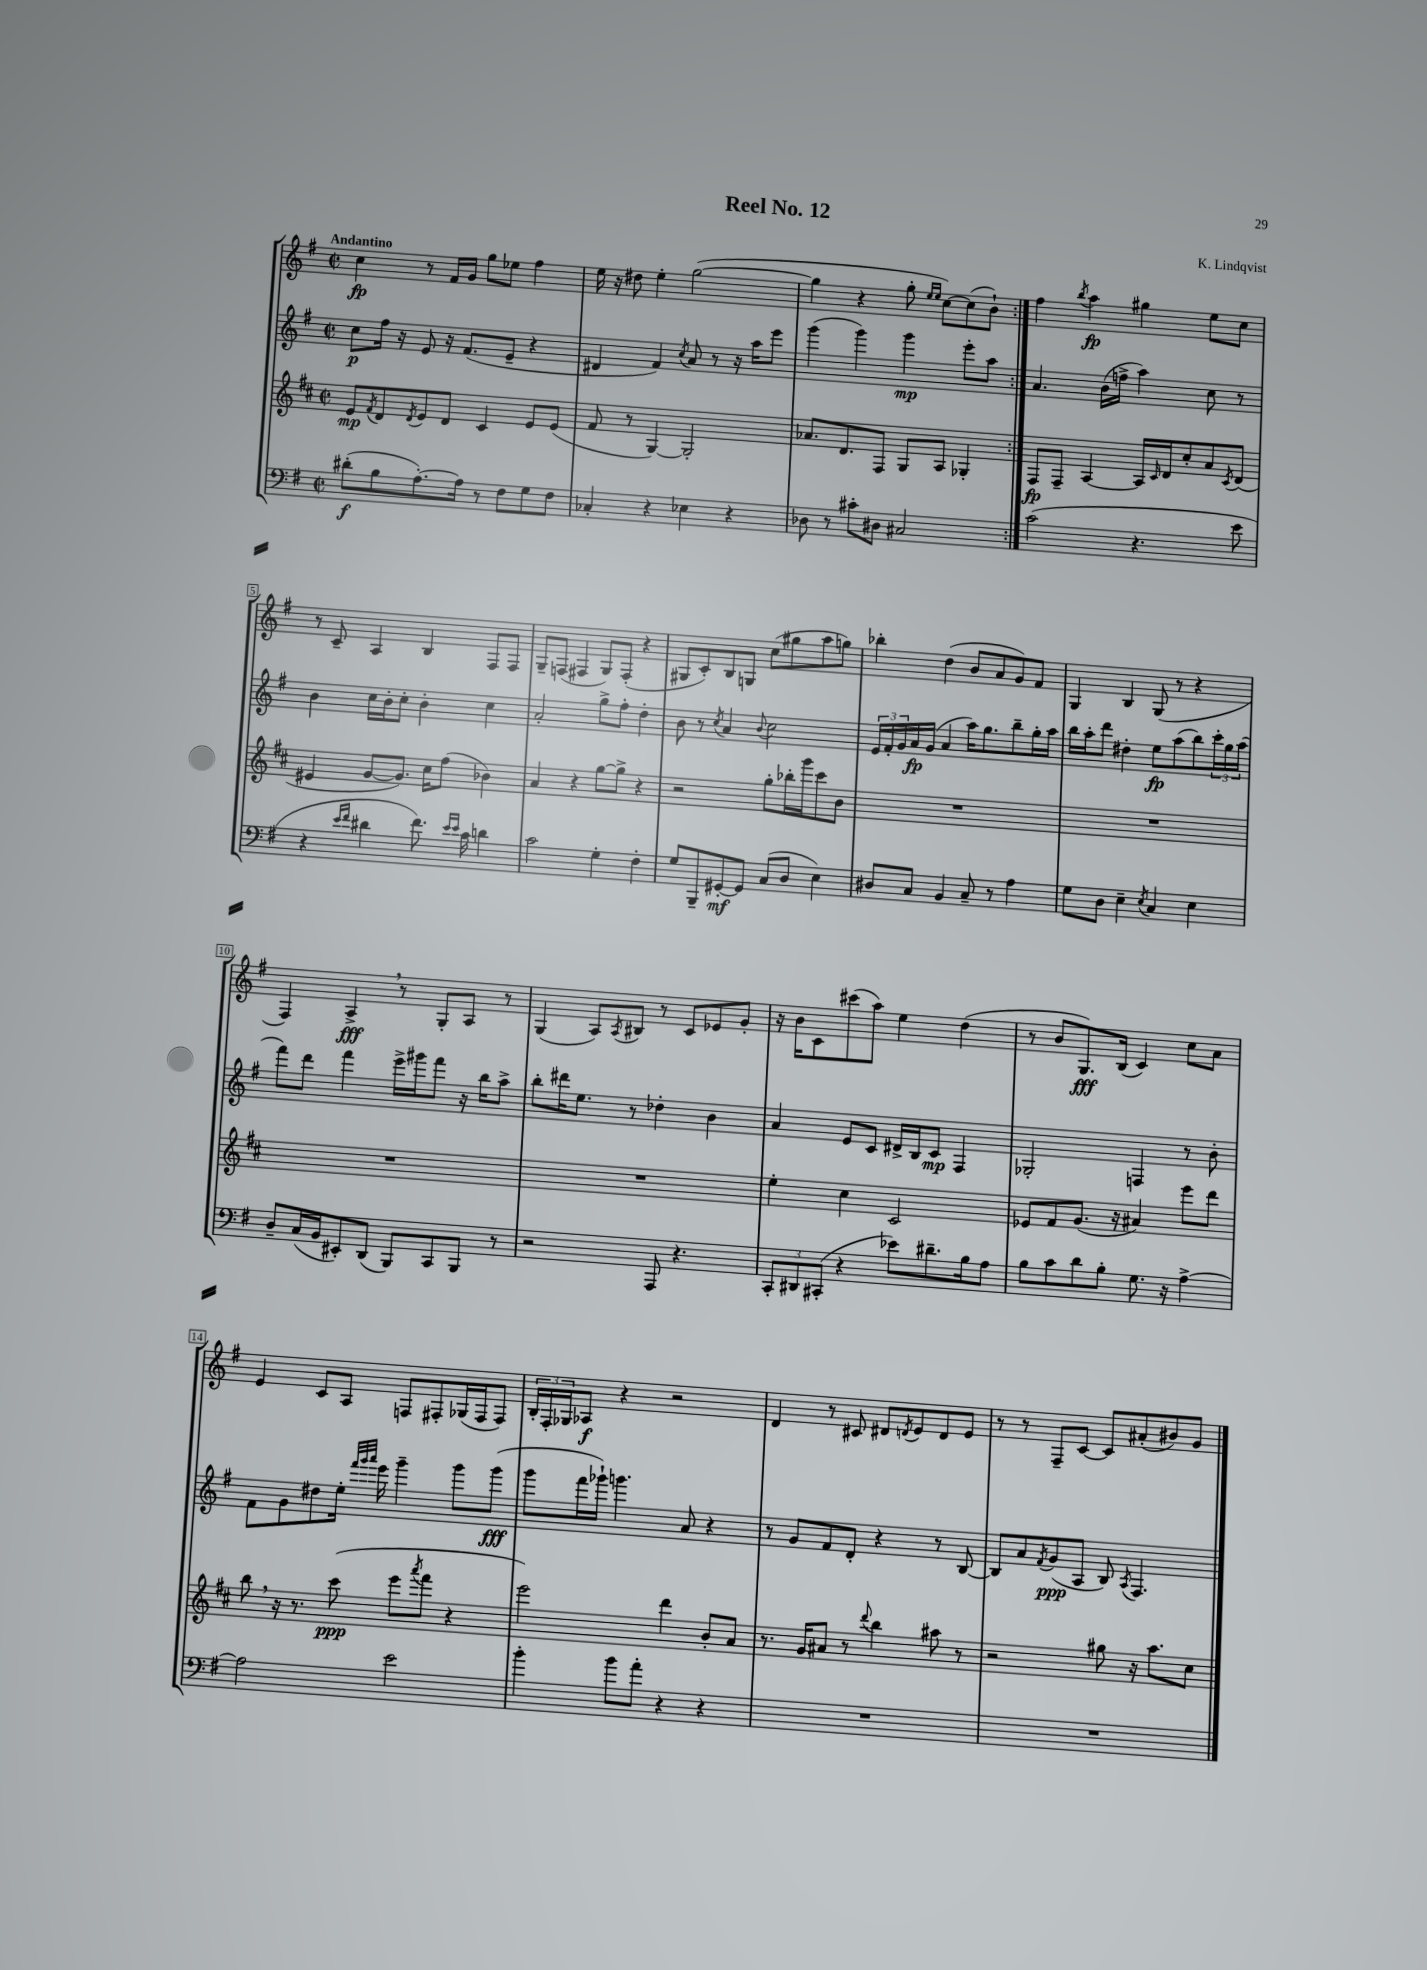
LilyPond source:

\header { title = "Reel No. 12" composer = "K. Lindqvist" }
<<
\new StaffGroup <<
\new Staff = "s0" {
    \clef treble \key g \major \defaultTimeSignature \time 2/2 \tempo "Andantino"
    \repeat volta 2 { c''4\fp r8 fis'16 g'16 g''8 ees''8 fis''4 |
    e''16 r16 dis''8 e''4-. g''2~( |
    g''4 r4 g''8-. \grace { e''16 e''16 } c''8~) c''8( b'8-!) | }
    fis''4 \acciaccatura { b''8 } a''4\fp gis''4 e''8 c''8 |
    r8 c'8-- a4 b4 fis8 fis8 |
    g8-- f8( fis4 g8) fis8-.( r4 |
    gis8 c'8-.) b8 g8 c''8( gis''8 a''8 g''8) |
    bes''4-. d''4( b'8 a'8 g'8) fis'8 |
    g4 b4 g8( r8 r4 |
    fis4) a4->\fff \breathe r8 g8-. a8 r8 |
    g4( a8) \acciaccatura { a8 } bis8 r8 c'8 ees'8 g'8-. |
    r16 b'16 c'8 cis'''8( a''8) e''4 d''4( |
    r8 b'8 g8.\fff) b16( c'4) c''8 a'8 |
    e'4 c'8 a8 f8 fis8-. ges16( fis16 fis8) |
    \tuplet 3/2 { b16-. fis16-. ges16 } aes8\f r4 r2 |
    d'4 r8 cis'8 dis'8 \acciaccatura { d'8 } e'8 d'8 e'8 |
    r8 r8 fis8-- c'8~ c'8 ais'8-.( bis'8) g'8 \bar "|." |
}
\new Staff = "s1" {
    \clef treble \key g \major \defaultTimeSignature \time 2/2
    \repeat volta 2 { c''8\p fis''16 r16 e'8 r16 fis'8.( e'8-- r4 |
    dis'4 fis'4) \acciaccatura { c''8 } a'8 r8 r16 a''16 e'''8 |
    g'''4( g'''4) g'''4\mp e'''8-. a''8 | }
    a'4. b'16( f''16-> a''4) c''8 r8 |
    b'4 c''16 b'16-. c''8-. b'4-. c''4 |
    a'2-. g''8-> fis''8-. d''4-. |
    b'8 r8 \acciaccatura { c''8 } a'4 \appoggiatura { b'8 } c''2 |
    \tuplet 3/2 { e'16 fis'16-. g'16 } a'16\fp g'16( a'4 a''16) g''8. b''8-- g''16-. a''16 |
    b''16 a''16-. d'''8 dis''4-. e''8\fp a''8( b''8) \tuplet 3/2 { c'''16-. g''16 a''16( } |
    fis'''8) d'''8 fis'''4 e'''16-> gis'''16 fis'''8 r16 b''16 a''8-> |
    b''8-. dis'''16 e''8. r8 des''4-. b'4 |
    a'4 e'8 c'8 dis'16-> b16 c'8\mp fis4 |
    ges2-. f4 r8 b'8-. |
    fis'8 g'8 dis''8 e''16-. \grace { fis'''32 g'''32 a'''32 } e'''16 g'''4-- g'''8 g'''8\fff( |
    g'''8 fis'''16 ges'''16-!) g'''4. a'8 r4 |
    r8 g'8 fis'8 d'8-. r4 r8 b8~ |
    b8 a'8 \acciaccatura { fis'8 } g'8\ppp( a8 b8) \acciaccatura { a8 } fis4. \bar "|." |
}
\new Staff = "s2" {
    \clef treble \key d \major \defaultTimeSignature \time 2/2
    \repeat volta 2 { e'8\mp \acciaccatura { fis'8 } d'8 \acciaccatura { d'8 } e'8 d'8 cis'4 e'8 e'8( |
    fis'8 r8 g4~) g2-. |
    aes'8. d'8. fis8 g8 a8 ges4-. | }
    fis8\fp fis8-- a4~ a16 \grace { cis'16 } d'16 cis''8-. a'8 \acciaccatura { cis'8 } d'8( |
    eis'4 g'8~ g'8.) cis''16 fis''8( bes'4) |
    a'4 r4 g''8~ g''8-> r4 |
    r2 g''8-. bes''16-. g'''16 cis'''8 b'8 |
    R1 |
    R1 |
    R1 |
    R1 |
    e''4-. cis''4 cis'2 |
    ees'8 fis'8 g'8.( r16 ais'4) e'''8 d'''8 |
    b''8 \breathe r16 r8. cis'''8\ppp( e'''8 \acciaccatura { a'''8 } fis'''8 r4 |
    e'''2) d'''4 b'8-. a'8 |
    r8. g'16 ais'8 r8 \appoggiatura { d'''8 } b''4 ais''8 r8 |
    r2 gis''8 r16 a''8. cis''8 \bar "|." |
}
\new Staff = "s3" {
    \clef bass \key g \major \defaultTimeSignature \time 2/2
    \repeat volta 2 { dis'8-.\f( b8 a8.~-.) a16 r8 fis8 g8 fis8 |
    ces4-. r4 ees4 r4 |
    des8 r8 cis'8-. dis8 cis2 | }
    c'2( r4. e'8 |
    r4 \grace { e'16 fis'16 } dis'4 fis'8.) \grace { e'16 e'16 } c'16 d'4 |
    c'2 g4-. fis4-. |
    g8 b,,8-- gis,8~-.\mf gis,8 c8( d8 e4) |
    dis8 c8 b,4 c8-- r8 a4 |
    g8 d8 e4-- \acciaccatura { e8 } c4 e4 |
    d8-- c16( b,16 eis,8-.) d,8( b,,8) c,8 b,,8 r8 |
    r2 a,,8 r4. |
    \tuplet 3/2 { c,8-. dis,8 cis,8-.( } r4 ees'8) dis'8.-- b16 a8 |
    b8 c'8 d'8 b8-. g8. r16 a4~-> |
    a2 e'2 |
    b'4-. b'8 a'8-. r4 r4 |
    R1 |
    R1 \bar "|." |
}
>>
>>
\layout { \context { \Score \override BarNumber.stencil = #(make-stencil-boxer 0.1 0.3 ly:text-interface::print) } }
